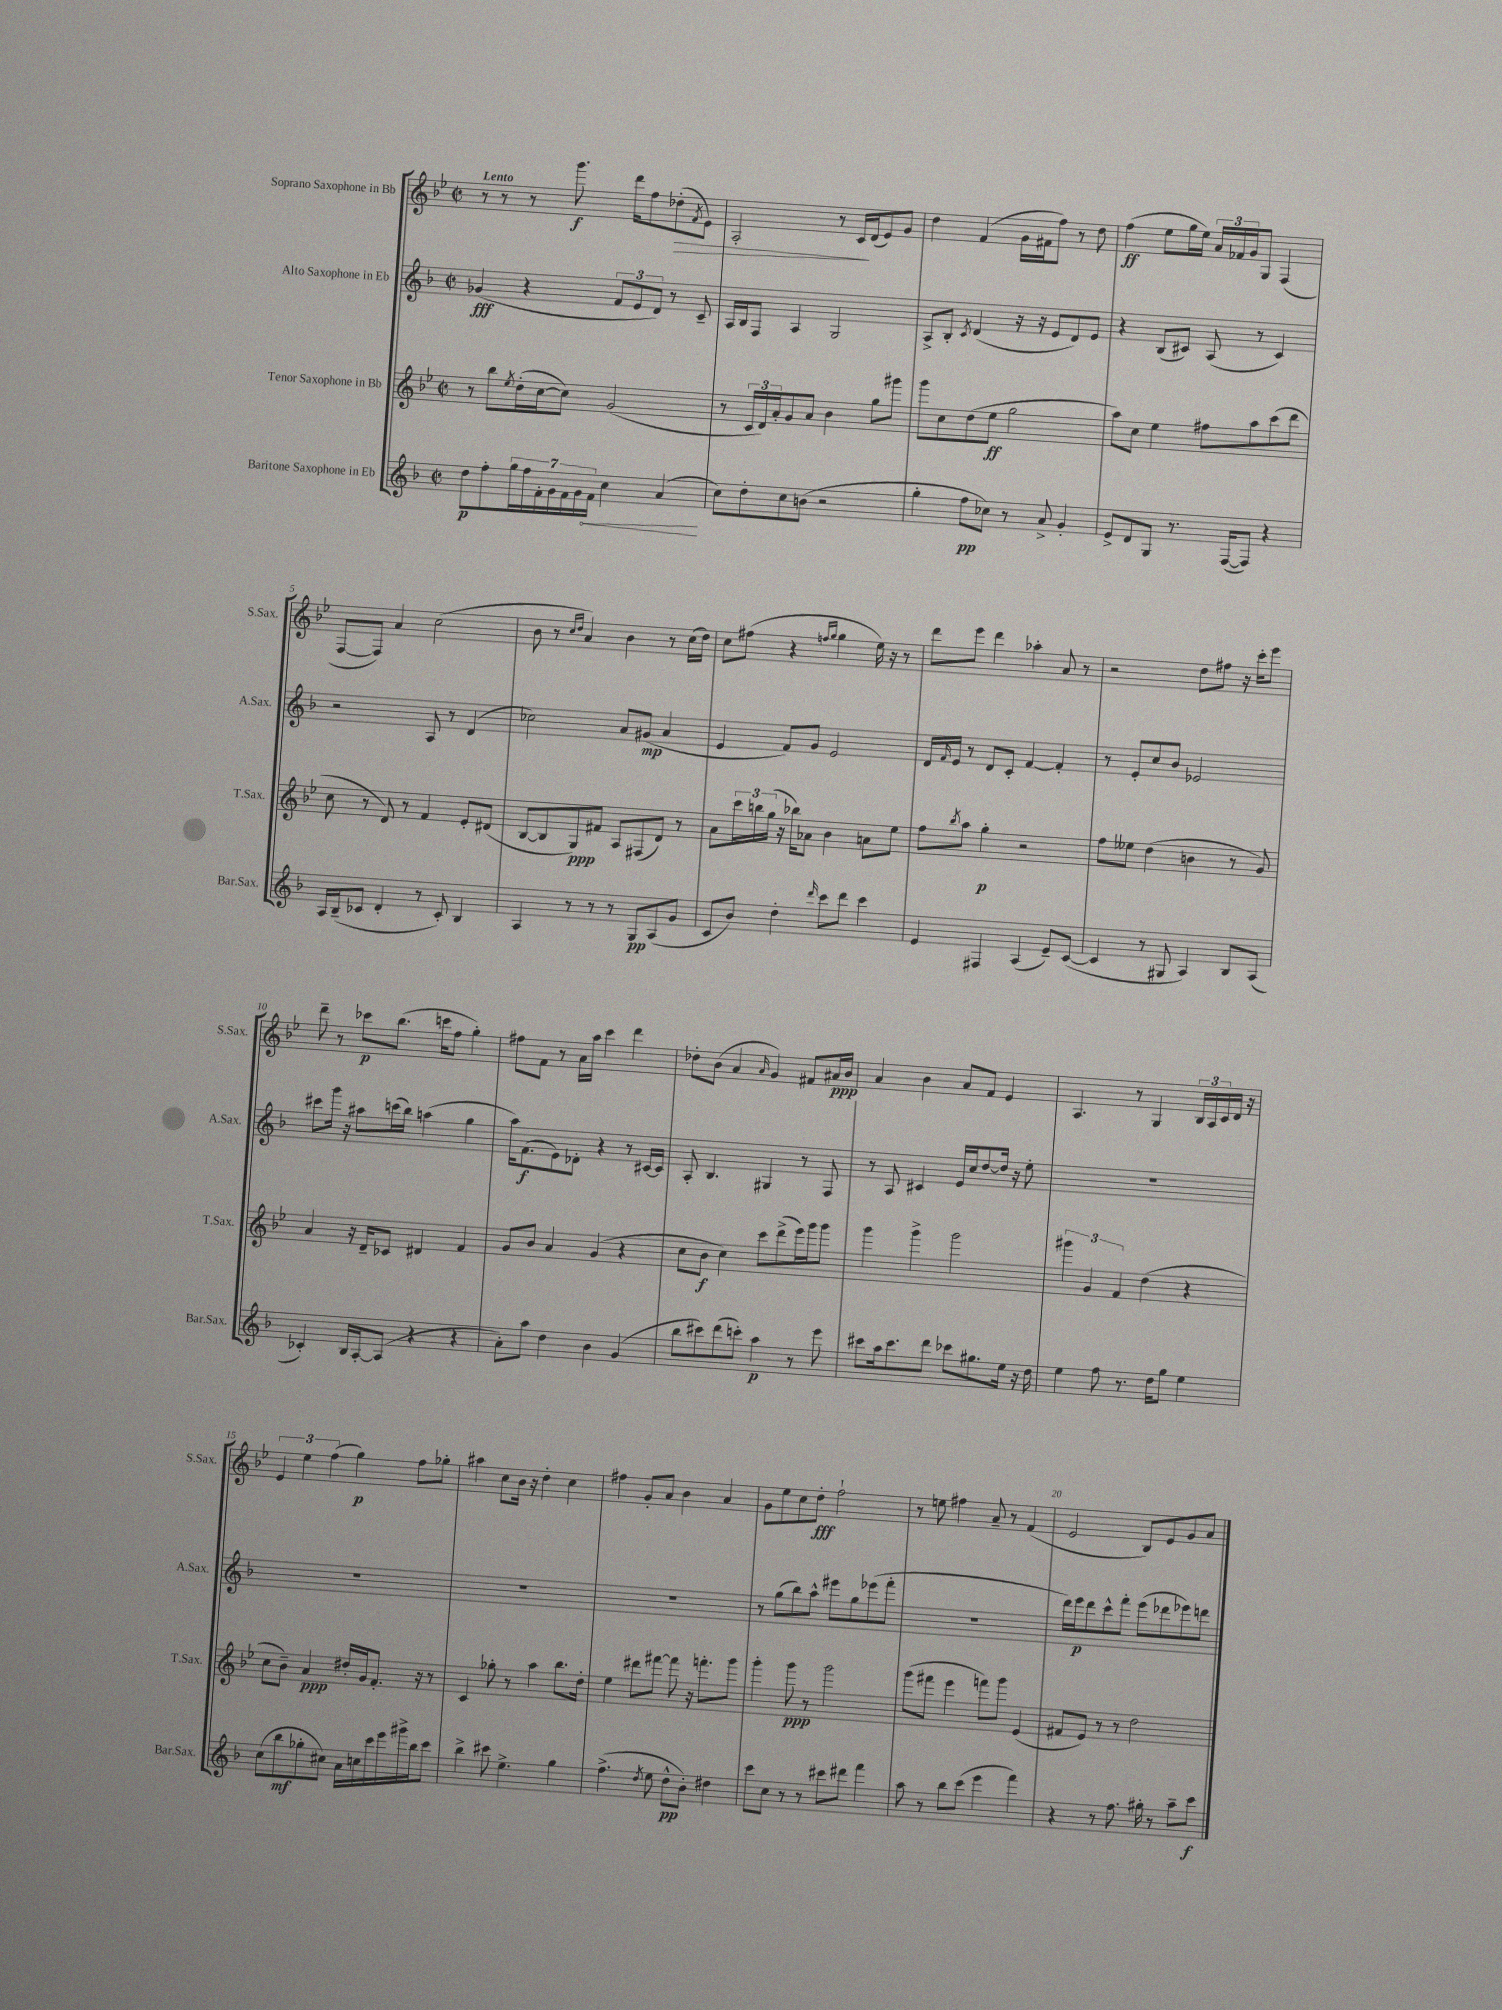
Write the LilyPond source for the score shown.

<<
\new StaffGroup <<
\new Staff = "s0" \with { instrumentName = "Soprano Saxophone in Bb" shortInstrumentName = "S.Sax." } {
    \clef treble \key bes \major \defaultTimeSignature \time 2/2 \tempo "Lento"
    r8 r8 r8 g'''8.\f d'''16 f''8 des''8-.\>( \acciaccatura { f'8 } ees'8) |
    a2-. r8 c'16\! d'16( ees'8) g'8 |
    d''4 f'4( g'16 fis'16 f''8) r8 d''8 |
    f''4\ff( ees''8 g''16 ees''16) \tuplet 3/2 { a'16 fes'16 g'16 } g8 f4( |
    f8~ f8) a'4 c''2( |
    bes'8 r8 \grace { c''16 d''16 } a'4) bes'4 r8 c''16( d''16) |
    c''8 fis''8( r4 \grace { f''16 g''16 } g''4 ees''16) r16 r8 |
    d'''8 ees'''8 d'''4 aes''4-. a'8 r8 |
    r2 d''8 fis''8 r16 c'''16-. ees'''8 |
    d'''8-- r8 ces'''8\p bes''8.( c'''16 f''8 g''4-.) |
    fis''8 f'8 r8 a'16 a''16 c'''4 d'''4 |
    des''8-. bes'8( a'4 \grace { a'16 } g'4) fis'8 ais'16\ppp bes'16 |
    a'4 bes'4 a'8 f'8 ees'4 |
    a4. r8 g4 \tuplet 3/2 { bes16 a16 c'16 } d'16 r16 |
    \tuplet 3/2 { ees'4 ees''4 f''4( } g''4\p) f''8 ges''8-. |
    ais''4 c''8 bes'16 r16 d''4-. c''4 |
    fis''4 g'8-. a'8 bes'4 a'4 |
    g'8 ees''8 c''8 d''8-.\fff f''2-! |
    r8 e''8 fis''4 a'8-- r8 f'4( |
    ees'2 bes8) ees'8 g'8 a'8 \bar "|." |
}
\new Staff = "s1" \with { instrumentName = "Alto Saxophone in Eb" shortInstrumentName = "A.Sax." } {
    \clef treble \key f \major \defaultTimeSignature \time 2/2
    ges'4\fff( r4 \tuplet 3/2 { f'8 e'8 d'8) } r8 c'8-- |
    a16 bes16 f8 a4 g2 |
    a8-> bes8-. \acciaccatura { c'8 } d'4( r16 r16 e'8 d'8) e'8 |
    r4 bes8( cis'8) a8( r8 cis'4) |
    r2 a8 r8 d'4( |
    ces''2) a'8 gis'8\mp( a'4 |
    e'4 f'8) g'8 e'2 |
    d'16 \grace { f'16 } e'16 r8 d'8 c'8-. f'4~ f'4-. |
    r8 e'8-. c''8 bes'8 ees'2 |
    cis'''8 g'''16 r16 ais''8 c'''16( bes''16) a''4( g''4 |
    a''16) f'8.\f( e'8) des'8-. r4 r8 cis'16~ cis'16 |
    a8-. bes4. gis4 r8 f8 |
    r8 a8 cis'4 e'16 c''16 d''8~ d''16 r16 e''8-. |
    R1 |
    R1 |
    R1 |
    R1 |
    r8 g''8( bes''8) a''8-^ eis'''8 g''8 ees'''8( f'''8-. |
    R1 |
    d'''16) e'''16\p d'''8 c'''8-^ f'''8-. e'''8( des'''8 ees'''8) d'''8 \bar "|." |
}
\new Staff = "s2" \with { instrumentName = "Tenor Saxophone in Bb" shortInstrumentName = "T.Sax." } {
    \clef treble \key bes \major \defaultTimeSignature \time 2/2
    r8 bes''8 \acciaccatura { ees''8 } d''16-.( c''16~ c''8) g'2( |
    r8 \tuplet 3/2 { c'16 d'16) a'16-. } g'8 a'8 bes'4 g''8 gis'''8 |
    g'''8 c''8 d''8( ees''8\ff g''2 |
    a''8) c''8 ees''4 fis''8 a''8 c'''8( d'''8 |
    c''8 r8 d'8) r8 f'4 ees'8-. dis'8( |
    bes8~ bes8 g8\ppp) fis'8 a8 fis8( d'8) r8 |
    a'8 \tuplet 3/2 { c'''16 b''16 g''16( } r16 bes''16) aes'8 bes'4 a'8 ees''8 |
    f''8 \acciaccatura { bes''8 } a''8 g''4-.\p r2 |
    f''8 eeses''8 d''4( b'4 r8 g'8) |
    a'4 r16 d'16-- ces'8 dis'4 f'4 |
    g'8 bes'8 a'4 g'4( r4 |
    c''8 bes'8\f c''4) c'''8 d'''8->( ees'''16) g'''16 g'''8 |
    g'''4 g'''4-> g'''2 |
    \tuplet 3/2 { gis'''4 g'4 f'4 } d''4( r4 |
    c''8 bes'8--) a'4\ppp dis''16-. g'16 f'8.-. r16 r8 |
    c'4 ges''8-. r8 a''4 bes''8. d''16-. |
    ees''4 dis'''8 fis'''8~ fis'''8 r16 f'''8.-. g'''8 |
    g'''4-. g'''8\ppp r8 g'''2 |
    g'''8( fis'''8 ees'''4 f'''8) g'''8 ees'4( |
    fis'8 ees'8) r8 r8 d''2 \bar "|." |
}
\new Staff = "s3" \with { instrumentName = "Baritone Saxophone in Eb" shortInstrumentName = "Bar.Sax." } {
    \clef treble \key f \major \defaultTimeSignature \time 2/2
    d''8\p f''8-. \tuplet 7/4 { g''16 f''16 f'16-. g'16 f'16 g'16 \once \override Hairpin.circled-tip = ##t f'16\< } c''4 a'4\!( |
    c''8) d''8-. c''8 b'8( r2 |
    g''4-. f''8\pp ces''8) r8 a'8-> g'4-. |
    e'8-> d'8 g8 r8. f16~( f8) r4 |
    a16 bes16--( ces'8 d'4-. r8 ces'8-.) bes4 |
    a4 r8 r8 r8 g8\pp a8( g'8 |
    c'8 bes'8) d''4-. \grace { d'''16 } c'''8 d'''8 c'''4 |
    e'4 fis4 a4( e'8--) c'8~( |
    c'4 r8 gis8 a4) bes8 a8( |
    ces'4-.) bes16 a16~-. a8( r4 r4 |
    a'8-.) a''8 d''4 bes'4 g'4( |
    bes''8 cis'''8) d'''8( c'''8-.) a''4\p r8 e'''8 |
    cis'''8 a''16 cis'''8. d'''8 ces'''8 gis''8. e''16 r16 d''16 |
    e''4 f''8 r8. d''16 g''8 e''4 |
    c''8( bes''8\mf ges''8-. cis''8) a'16 c''16 c'''16 e'''16 gis'''16-> bes''16 c'''8 |
    bes''4-> cis'''8 e''4.-> g''4 |
    f''4.->( \acciaccatura { d''8 } e''8 d''8-^\pp bes'8-.) dis''4 |
    c'''8 c''8 r8 r8 cis'''8 dis'''8 f'''4 |
    a''8 r8 bes''8 c'''8( e'''4 f'''4) |
    r4 r8 f''8. gis''16-. r8 a''8-- c'''8\f \bar "|." |
}
>>
>>
\layout { \context { \Score \override BarNumber.break-visibility = ##(#f #t #t) barNumberVisibility = #(every-nth-bar-number-visible 5) } }
